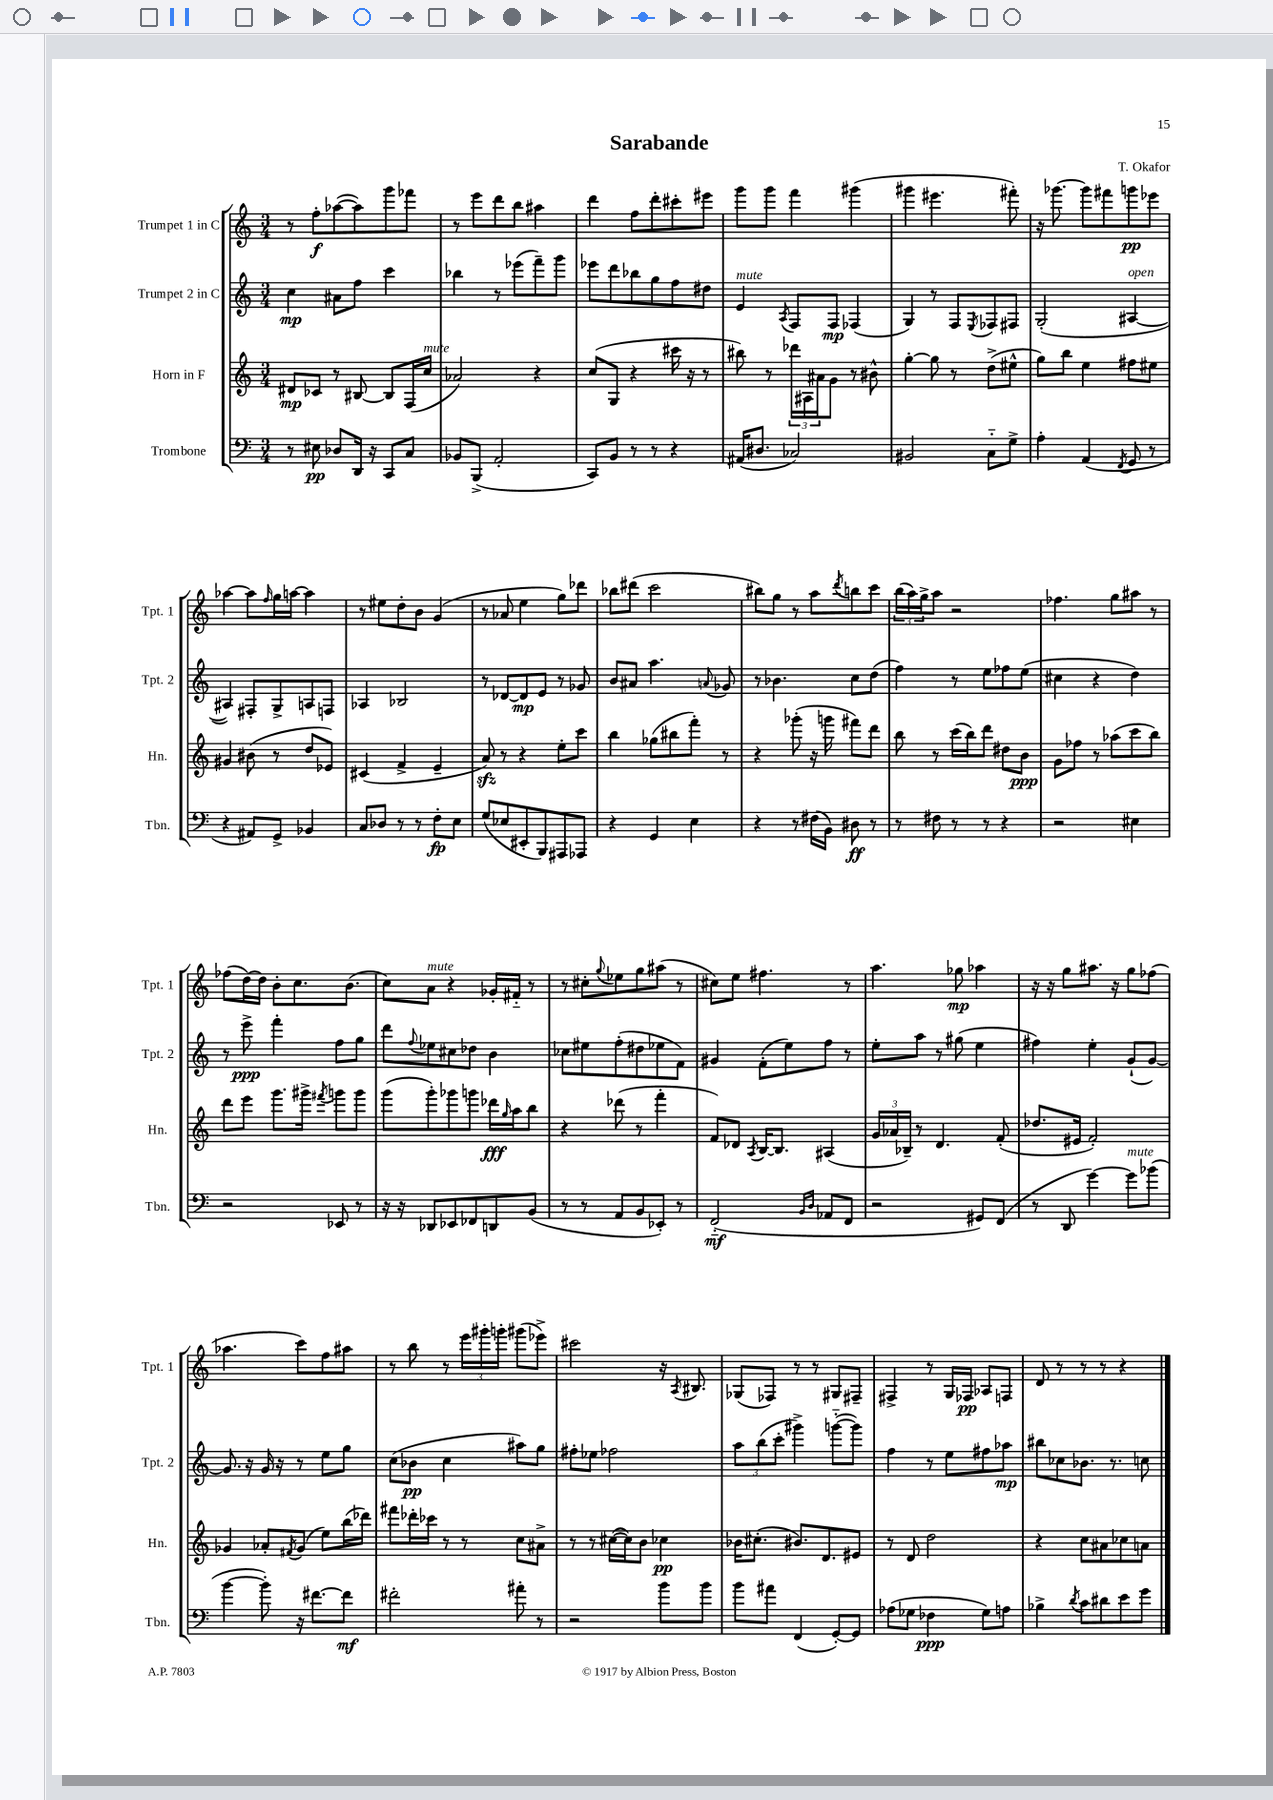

**kern	**dynam	**kern	**dynam	**kern	**dynam	**kern	**dynam
*part4	*part4	*part3	*part3	*part2	*part2	*part1	*part1
*staff4	*staff4	*staff3	*staff3	*staff2	*staff2	*staff1	*staff1
*I"Trombone	*	*I"Horn in F	*	*I"Trumpet 2 in C	*	*I"Trumpet 1 in C	*
*I'Tbn.	*	*I'Hn.	*	*I'Tpt. 2	*	*I'Tpt. 1	*
*clefF4	*	*clefG2	*	*clefG2	*	*clefG2	*
*k[]	*	*k[]	*	*k[]	*	*k[]	*
*M3/4	*	*M3/4	*	*M3/4	*	*M3/4	*
=1	=1	=1	=1	=1	=1	=1	=1
8r	.	8d#X/L	mp	4cc\	mp	8r	.
8E#X\	pp	8c-X/J	.	.	.	8ff'\L	f
8D-X/L	.	8r	.	8a#X\L	.	([8aa-X\	.
16DD/Jk	.	[8B#X/	.	8ff\J	.	8aa-\])	.
16r	.	.	.	.	.	.	.
8CC/L	.	8B#/L]	.	4ccc\	.	8ggg\	.
8C/J	.	(16F/L	.	.	.	8fff-X\J	.
!	!	!LO:TX:a:i:t=mute	!	!	!	!	!
.	.	16cc/JJ	.	.	.	.	.
=2	=2	=2	=2	=2	=2	=2	=2
8BB-X/L	.	2a-X/)	.	4bb-X\	.	8r	.
(8BBB^/J	.	.	.	.	.	8eee\L	.
2AA'/	.	.	.	8r	.	8ddd\	.
.	.	.	.	(8eee-X\L	.	8bb\J	.
.	.	4r	.	8fff~\)	.	4aa#X\	.
.	.	.	.	8ggg\J	.	.	.
=3	=3	=3	=3	=3	=3	=3	=3
8CC/L)	.	(8cc/L	.	8eee-X\L	.	4ddd\	.
8BB/J	.	8G/J	.	8ddd\	.	.	.
8r	.	4r	.	8bb-X\	.	8ff\L	.
8r	.	.	.	8gg\	.	8ddd'\	.
4r	.	16ccc#X\	.	8ff\	.	8ccc#X'\	.
.	.	16r	.	.	.	.	.
.	.	8r	.	8dd#X\J	.	8eee#X\J	.
=4	=4	=4	=4	=4	=4	=4	=4
!	!	!	!	!LO:TX:a:i:t=mute	!	!	!
(16AA#X/KL	.	8bb#X\)	.	4e/	.	8ggg\L	.
8.D#X/J	.	.	.	.	.	.	.
.	.	8r	.	.	.	8ggg\J	.
.	.	.	.	8qA/	.	.	.
2C-X/)	.	24ddd-X\LL	.	8F/L	.	4fff\	.
.	.	24A#X\	.	.	.	.	.
.	.	24a#X\J	.	.	.	.	.
.	.	8g\J	.	8F/J	mp	.	.
.	.	8r	.	(4F-X/	.	(4ggg#X\	.
.	.	8b#X^^\	.	.	.	.	.
=5	=5	=5	=5	=5	=5	=5	=5
2BB#X/	.	[4gg'\	.	4G/)	.	4ggg#X\	.
.	.	8gg\]	.	8r	.	4.eee#X\	.
.	.	8r	.	8F/L	.	.	.
.	.	.	.	8qE/	.	.	.
8C\L	.	(8dd^\L	.	8F-X/	.	.	.
8G^\J	.	8ee#X^^\J	.	8F#X/J	.	8fff#X'\)	.
=6	=6	=6	=6	=6	=6	=6	=6
4A'\	.	8gg\L)	.	(2G'/	.	16r	.
.	.	.	.	.	.	[8.ggg-X\	.
.	.	8bb\J	.	.	.	.	.
(4AA/	.	4ee\	.	.	.	8ggg-\L]	.
.	.	.	.	.	.	8fff#X\	.
8qFF/	.	.	.	.	.	.	.
!	!	!	!	!LO:TX:a:i:t=open	!	!	!
8GG/	.	8ff#X\L	.	[4A#X/	.	8gggn\	pp
8r	.	8ee#X\J	.	.	.	8eee-X\J	.
!!LO:LB:g=z
=7	=7	=7	=7	=7	=7	=7	=7
4r	.	4g#X/	.	4A#X/])	.	[4aa-X\	.
8AA#X/L)	.	(8b#X\	.	8F#X'/L	.	8aa-\L]	.
.	.	.	.	.	.	16qqff/	.
8GG^/J	.	8r	.	8G^/	.	16gg\L	.
.	.	.	.	.	.	[16aan\JJ	.
4BB-X/	.	8dd/L	.	8An/	.	4aa\]	.
.	.	8e-X/J)	.	8Fn/J	.	.	.
=8	=8	=8	=8	=8	=8	=8	=8
8C/L	.	(4c#X/	.	4A-X/	.	8r	.
8D-X/J	.	.	.	.	.	8ee#X\L	.
8r	.	4f^/	.	2B-X/	.	8dd'\	.
8r	.	.	.	.	.	8b\J	.
8F'\L	fp	4e~/	.	.	.	(4g/	.
8E\J	.	.	.	.	.	.	.
=9	=9	=9	=9	=9	=9	=9	=9
(8G/L	.	8azz/)	.	8r	.	8r	.
8E-X/	.	8r	.	[8d-X/L	.	8a-X/	.
8EE#X'/	.	4r	.	8d-/]	mp	4ee\	.
8BBB/)	.	.	.	8e/J	.	.	.
8AAA#X/	.	8ee'\L	.	8r	.	8gg\L)	.
8AAA-X/J	.	8ccc\J	.	8g-X/	.	8ddd-X\J	.
=10	=10	=10	=10	=10	=10	=10	=10
4r	.	4bb\	.	8b/L	.	8bb-X\L	.
.	.	.	.	8a#X/J	.	(8ddd#X\J	.
4GG/	.	(8gg-X\L	.	4.aa\	.	2ccc\	.
.	.	8bb#X\	.	.	.	.	.
4E\	.	8fff'\J)	.	.	.	.	.
.	.	.	.	8qqan/	.	.	.
.	.	8r	.	8g-X/	.	.	.
=11	=11	=11	=11	=11	=11	=11	=11
4r	.	4r	.	8r	.	8bb#X\L)	.
.	.	.	.	4.b-X\	.	8gg\J	.
8r	.	(8ggg-X'\	.	.	.	8r	.
(16F#X\LL	.	16r	.	.	.	8aa\L	.
16BB\JJ)	.	16gggn\	.	.	.	.	.
.	.	.	.	.	.	8qddd/	.
8D#X\	ff	8fff#X\L)	.	8cc\L	.	8bbn\	.
8r	.	8ddd\J	.	(8dd\J	.	8ccc\J	.
=12	=12	=12	=12	=12	=12	=12	=12
8r	.	8bb\	.	4ff\)	.	(24bb\LL	.
.	.	.	.	.	.	24aa\)	.
.	.	.	.	.	.	24gg^\J	.
8F#X\	.	8r	.	.	.	8aa\J	.
8r	.	(16ccc\LL	.	8r	.	2r	.
.	.	16bb\J)	.	.	.	.	.
8r	.	8ddd\J	.	8ee\L	.	.	.
4r	.	8dd#X\L	.	8ff-X\	.	.	.
.	.	8b\J	ppp	(8ee\J	.	.	.
=13	=13	=13	=13	=13	=13	=13	=13
2r	.	8g\L	.	4cc#X\	.	4.ff-X\	.
.	.	8ff-X\J	.	.	.	.	.
.	.	8r	.	4r	.	.	.
.	.	(8aa-X\L	.	.	.	8gg\L	.
4E#X\	.	8ccc\	.	4dd\)	.	8aa#X\J	.
.	.	8bb\J)	.	.	.	8r	.
!!LO:LB:g=z
=14	=14	=14	=14	=14	=14	=14	=14
2r	.	8ddd\L	.	8r	.	(8ff-X\L	.
.	.	8eee\J	.	8eee^\	ppp	[16dd\L)	.
.	.	.	.	.	.	16dd\JJ]	.
.	.	8.ggg\L	.	4fff'\	.	8b'\L	.
.	.	.	.	.	.	8.cc\	.
.	.	16ggg#X^\Jk	.	.	.	.	.
.	.	8qfff#X/	.	.	.	.	.
8EE-X/	.	8gggn\L	.	8ff\L	.	.	.
.	.	.	.	.	.	(8.b\J	.
8r	.	8ggg\J	.	8gg\J	.	.	.
=15	=15	=15	=15	=15	=15	=15	=15
16r	.	(8ggg\L	.	8ddd\L	.	8cc\L)	.
16r	.	.	.	.	.	.	.
.	.	.	.	8qqff/	.	.	.
!	!	!	!	!	!	!LO:TX:a:i:t=mute	!
8DD-X/L	.	8ggg'\)	.	8ee-X\	.	8a\J	.
8EE-X/	.	8ggg-X\	.	8cc#X\	.	4r	.
8FF-X/	.	8gggn\J	.	8dd-X\J	.	.	.
8DDn/	.	16ddd-X\LL	fff	4b\	.	16g-X'/LL	.
.	.	16qqgg/	.	.	.	.	.
.	.	16aa\J	.	.	.	16f#X/JJ	.
(8BB/J	.	8bb\J	.	.	.	8r	.
=16	=16	=16	=16	=16	=16	=16	=16
8r	.	4r	.	8cc-X\L	.	8r	.
8r	.	.	.	8ee#X\	.	8cc#X'\L	.
.	.	.	.	.	.	8qqgg/	.
8AA/L	.	(8ddd-X\	.	(8ff'\	.	8ee-X\	.
8BB/	.	8r	.	8dd#X\	.	8gg\	.
8EE-X'/J)	.	4fff'\	.	8ee-X\	.	(8aa#X\J	.
8r	.	.	.	8f\J)	.	8r	.
=17	=17	=17	=17	=17	=17	=17	=17
(2FF/	mf	8f/L)	.	4g#X/	.	8cc#X\L)	.
.	.	8d-X/J	.	.	.	8ee\J	.
.	.	8qA/	.	.	.	.	.
.	.	[16B/KL	.	(8f'\L	.	4.ff#X\	.
.	.	8.B/J]	.	.	.	.	.
.	.	.	.	8ee\)	.	.	.
16qqBB/LL	.	.	.	.	.	.	.
16qqD/JJ	.	.	.	.	.	.	.
8AA-X/L	.	(4A#X/	.	8ff\J	.	.	.
8FF/J	.	.	.	8r	.	8r	.
=18	=18	=18	=18	=18	=18	=18	=18
2r	.	24g/LL	.	8ee'\L	.	4.aa\	.
.	.	24a-X/	.	.	.	.	.
.	.	24B-X~/JJ)	.	.	.	.	.
.	.	8r	.	8aa\J	.	.	.
.	.	4.d/	.	8r	.	.	.
.	.	.	.	(8gg#X\	.	8gg-X\	mp
8GG#X/L)	.	.	.	4ee\	.	4aa-X\	.
(8FF/J	.	(8f'/	.	.	.	.	.
=19	=19	=19	=19	=19	=19	=19	=19
8r	.	8.dd-X/L	.	4ff#X\)	.	16r	.
.	.	.	.	.	.	16r	.
8DD/	.	.	.	.	.	8gg\L	.
.	.	16e#X/Jk	.	.	.	.	.
[4g\)	.	2f'/)	.	4ee'\	.	8.aa#X\J	.
.	.	.	.	.	.	16r	.
!LO:TX:a:i:t=mute	!	!	!	!	!	!	!
8g\L]	.	.	.	(8g`/L	.	8gg\L	.
(8b-X\J	.	.	.	[8g/J)	.	(8ff-X\J	.
!!LO:LB:g=z
=20	=20	=20	=20	=20	=20	=20	=20
[4b\	.	4g-X/	.	8.g/]	.	4.aa-X\	.
.	.	.	.	16r	.	.	.
8b'\])	.	8a-X'/L	.	16g/	.	.	.
.	.	.	.	16r	.	.	.
.	.	8qf#X/	.	.	.	.	.
16r	.	(8g-/J	.	8r	.	8ccc\L)	.
[8.f#X\L	.	.	.	.	.	.	.
.	.	8ee\L)	.	8ee\L	.	8ff\	.
8f#\J]	mf	(16bb\L	.	8gg\J	.	8aa#X\J	.
.	.	16ddd-X\JJ)	.	.	.	.	.
=21	=21	=21	=21	=21	=21	=21	=21
2f#X'\	.	8fff#X\L	.	(8cc\L	.	8r	.
.	.	16ddd-X'\L	.	8b-X\J	pp	8bb\	.
.	.	16ccc-X\JJ	.	.	.	.	.
.	.	8r	.	4cc\	.	8r	.
.	.	8r	.	.	.	24eee\LL	.
.	.	.	.	.	.	24ggg#X'\	.
.	.	.	.	.	.	24gggn'\JJ	.
8a#X'\	.	8cc\L	.	8aa#X\L)	.	(8ggg#X\L	.
8r	.	8a#X^\J	.	8gg\J	.	8eee-X^\J)	.
=22	=22	=22	=22	=22	=22	=22	=22
2r	.	8r	.	8ff#X'\L	.	2ccc#X\	.
.	.	8r	.	8ee-X\J	.	.	.
.	.	([16cc#X\LL	.	2ff-X\	.	.	.
.	.	16cc#\J])	.	.	.	.	.
.	.	8b\J	.	.	.	.	.
8b\L	.	4cc-X\	pp	.	.	16r	.
.	.	.	.	.	.	8qA/	.
.	.	.	.	.	.	8.B#X/	.
8b\J	.	.	.	.	.	.	.
=23	=23	=23	=23	=23	=23	=23	=23
8b\L	.	16b-X\KL	.	12aa\L	.	(8G-X/L	.
.	.	(8.cc#X'\J	.	.	.	.	.
.	.	.	.	(12bb\	.	.	.
8a#X\J	.	.	.	.	.	8F-X/J)	.
.	.	.	.	12ccc'\J	.	.	.
(4FF/	.	8.b#X/L)	.	4ggg#X^\)	.	8r	.
.	.	.	.	.	.	8r	.
.	.	8.d/	.	.	.	.	.
[8GG'/L)	.	.	.	([8gggn\L	.	8G#X/L	.
8GG/J]	.	8e#X/J	.	8ggg\J])	.	8F#X~/J	.
=24	=24	=24	=24	=24	=24	=24	=24
(8A-X\L	.	8r	.	4ff\	.	4F#X^/	.
8G-X\J	.	8d/	.	.	.	.	.
4F-X\	ppp	2dd\	.	8r	.	8r	.
.	.	.	.	8ee\L	.	16G/LL	.
.	.	.	.	.	.	16F-X/JJ	pp
8G-\L)	.	.	.	8ff#X\	.	8A-X/L	.
8An\J	.	.	.	8aa-X\J	mp	8Fn/J	.
=25	=25	=25	=25	=25	=25	=25	=25
4B-X^\	.	4r	.	8bb#X\L	.	8d/	.
.	.	.	.	8cc-X\	.	8r	.
8qd/	.	.	.	.	.	.	.
8c\L	.	8cc\L	.	8.b-X\J	.	8r	.
8d#X\	.	8a#X\	.	.	.	8r	.
.	.	.	.	8.r	.	.	.
8e\	.	8cc-X\	.	.	.	4r	.
8g\J	.	8an\J	.	8ccn\	.	.	.
==	==	==	==	==	==	==	==
*-	*-	*-	*-	*-	*-	*-	*-
